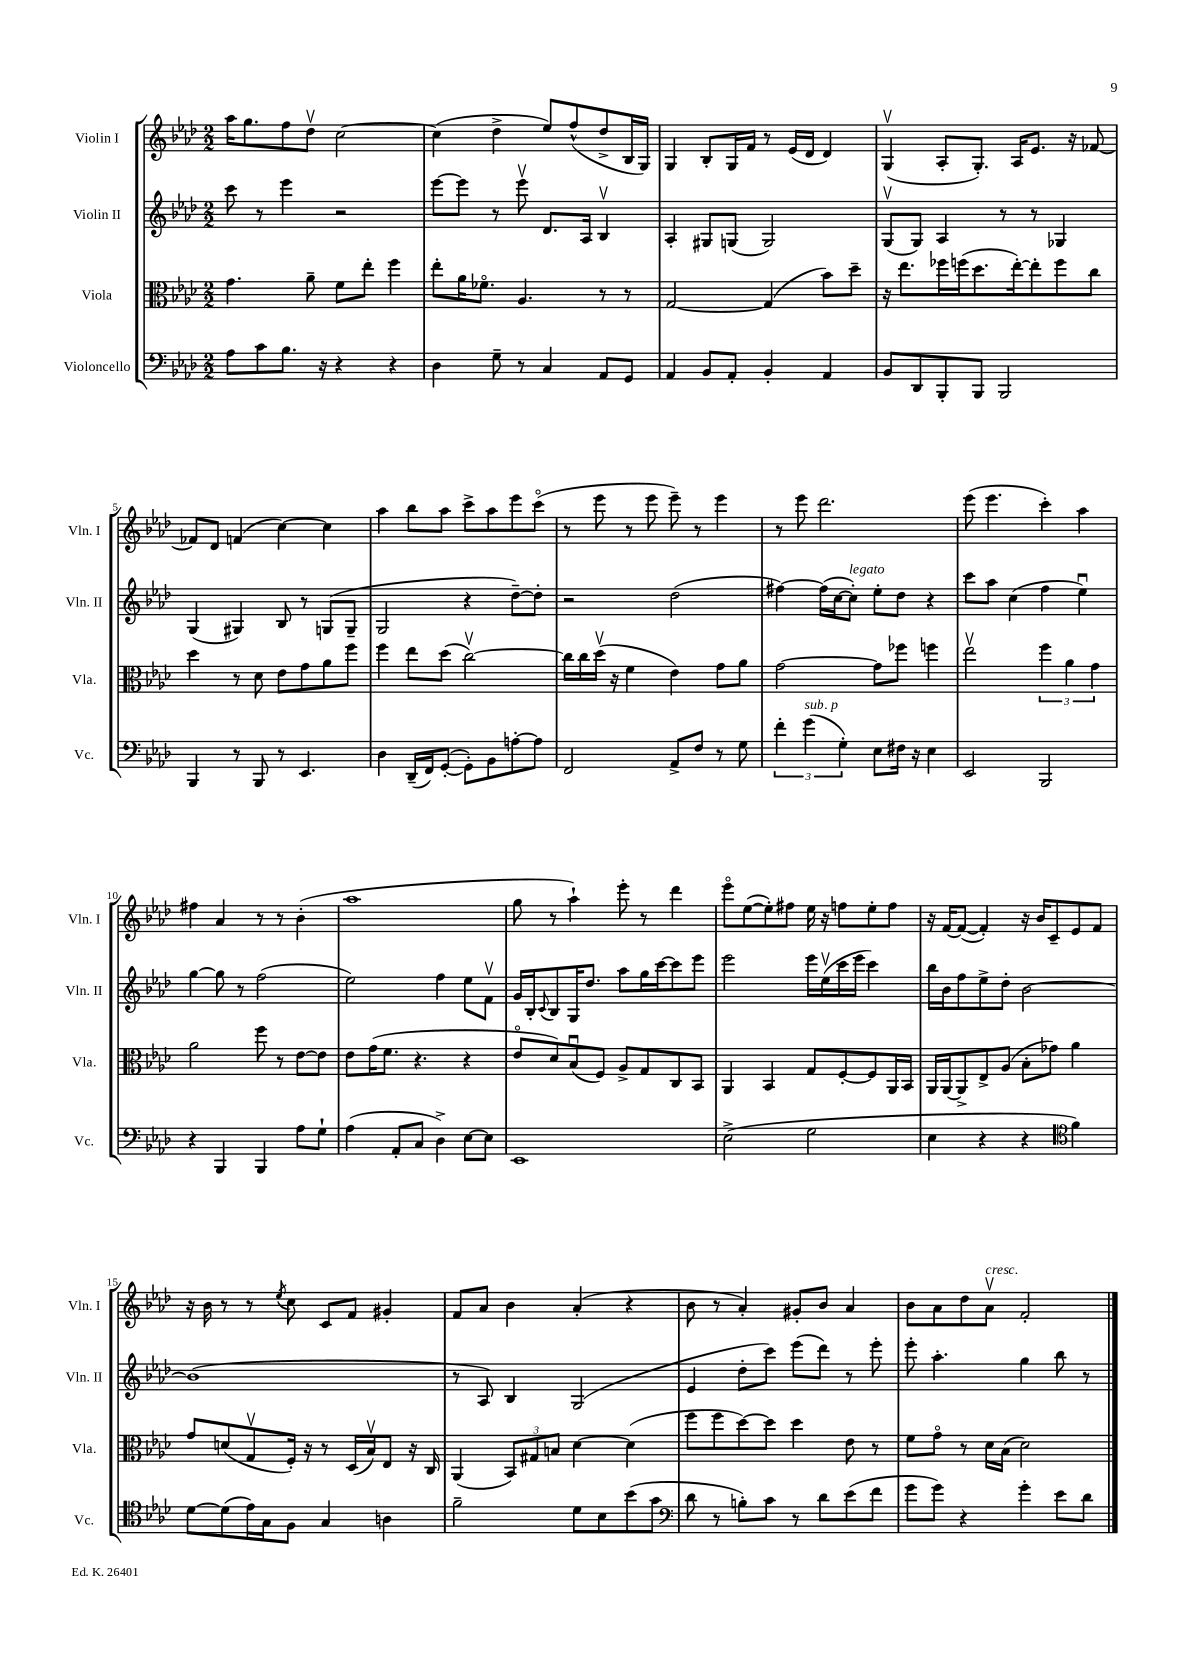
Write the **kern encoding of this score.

**kern	**kern	**kern	**kern
*staff4	*staff3	*staff2	*staff1
*clefF4	*clefC3	*clefG2	*clefG2
*k[b-e-a-d-]	*k[b-e-a-d-]	*k[b-e-a-d-]	*k[b-e-a-d-]
*M2/2	*M2/2	*M2/2	*M2/2
8A-\L	4.g\	8ccc\	16aa-\LK
.	.	.	8.gg\
8c\	.	8r	.
8.B-\J	.	4eee-\	8ff\
.	8a-~\	.	8dd-v\J
16r	.	.	.
4r	8f\L	2r	[2cc\
.	8ee-'\J	.	.
4r	4ff\	.	.
=	=	=	=
4D-\	8ee-'\L	[8eee-\L	(4cc\]
.	16a-\K	8eee-\]J	.
.	8.f-o\J	.	.
8G~\	.	8r	4dd-^\
8r	4.A-/	8eee-v\	.
4C/	.	8.d-/L	8ee-/L)
.	.	.	(8ff^^/
.	.	16A-/Jk	.
8AA-/L	8r	4B-v/	8dd-^/
8GG/J	8r	.	16B-/L
.	.	.	16G/JJ)
=	=	=	=
4AA-/	[2G/	4A-'/	4G/
8BB-/L	.	8G#/L	8B-'/L
8AA-'/J	.	(8G/J	16G/L
.	.	.	16f/JJ
4BB-'/	(4G/]	2G/)	8r
.	.	.	(16e-/LL
.	.	.	16d-/JJ
4AA-/	8b-\L)	.	4d-/)
.	8dd-~\J	.	.
=	=	=	=
8BB-/L	16r	(8Gv/L	(4Gv/
.	8.ee-\L	.	.
8DD-/	.	8G/J)	.
8BBB-'/	16ff-\L	4A-/	8A-'/L
.	(16ff\J	.	.
8BBB-/J	8.dd-\	.	8.G'/J)
2BBB-/	.	8r	.
.	[16ee-'\k)	.	16A-/LK
.	8ee-'\]	8r	8.e-/J
.	8ff\	4G-/	.
.	.	.	16r
.	8cc\J	.	[8f-/
=	=	=	=
4BBB-/	4dd-\	(4G/	8f-/]L
.	.	.	8d-/J
8r	8r	4G#/)	(4f/
8BBB-/	8d-\	.	.
8r	8e-\L	8B-/	[4cc\)
4.EE-/	8g\	8r	.
.	8a-\	(8G/L	4cc\]
.	8ff\J	8G~/J	.
=	=	=	=
4D-\	4ff\	2G/	4aa-\
(16DD-~/LL	8ee-\L	.	8bb-\L
16FF/J)	.	.	.
([8GG'/J	(8dd-\J	.	8aa-\J
8GG'\]L)	[2ccv\)	4r	8ccc^\L
8BB-\	.	.	8aa-\
[8A'\	.	[8dd-~\L)	8eee-\
8A\]J	.	8dd-'\]J	(8ccco\J
=	=	=	=
2FF/	16cc\]LL	2r	8r
.	16cc\	.	.
.	(16dd-v\JJ	.	8eee-\
.	16r	.	.
.	4f\	.	8r
.	.	.	8eee-\
8AA-^/L	4e-\)	(2dd-\	8eee-~\)
8F/J	.	.	8r
8r	8g\L	.	4eee-\
8G\	8a-\J	.	.
=	=	=	=
6f'\	[2g\	[4ff#\)	8r
.	.	.	8eee-\
(6g\	.	.	.
.	.	(16ff#\]LL	2.ddd-\
.	.	[16cc\J	.
6G'\)	.	.	.
.	.	8cc'\]J)	.
8E-\L	8g\]L	8ee-'\L	.
16F#\Jk	8ff-\J	8dd-\J	.
16r	.	.	.
4E-\	4ff\	4r	.
=	=	=	=
2EE-/	2ee-v\	8ccc\L	(8eee-\
.	.	8aa-\J	4.eee-\
.	.	(4cc\	.
2BBB-/	6ff\	4ff\	4ccc'\)
.	6a-\	.	.
.	.	4ee-u\)	4aa-\
.	6g\	.	.
=	=	=	=
4r	2a-\	[4gg\	4ff#\
4BBB-/	.	8gg\]	4a-/
.	.	8r	.
4BBB-/	8ff\	(2ff\	8r
.	8r	.	8r
8A-\L	[8e-\L	.	(4b-'\
8G`\J	8e-\]J	.	.
=	=	=	=
(4A-\	8e-\L	2ee-\)	1aa-
.	(16g\K	.	.
.	8.f\J	.	.
8AA-'/L	.	.	.
8C/J	4.r	.	.
4D-^\)	.	4ff\	.
[8E-\L	4r	8ee-\L	.
8E-\]J	.	8fv\J	.
=	=	=	=
1EE-	8e-o/L	16g/LL	8gg\
.	.	16B-'/J	.
.	.	8qqc/	.
.	8d-/)	8B-/	8r
.	(8B-u/	16G/K	4aa-`\)
.	.	8.dd-/J	.
.	8F/J)	.	.
.	8A-^/L	8aa-\L	8eee-'\
.	8G/	16gg\L	8r
.	.	[16ccc\J	.
.	8C/	8ccc\]	4ddd-\
.	8BB-/J	8eee-\J	.
=	=	=	=
(2E-^\	4AA-/	2eee-\	8eee-o\L
.	.	.	([8ee-\
.	4BB-/	.	8ee-'\])
.	.	.	8ff#\J
2G\	8G/L	16eee-\LL	16ee-\
.	.	(16ee-v\	16r
.	[8F'/	16ccc\	8ff\L
.	.	16eee-\JJ	.
.	8F/]	4ccc\)	8ee-'\
.	16AA-/L	.	8ff\J
.	16BB-/JJ	.	.
=	=	=	=
4E-\	16AA-/LL	16bb-\LL	16r
.	[16AA-/J	16b-\J	[16f/LK
.	8AA-^/]	8ff\	(8f/_J
4r	8E-^/	8ee-^\	4f'/])
.	(8A-/J	8dd-'\J	.
4r	8B-'\L	[2b-\	16r
.	.	.	16b-/LK
.	8g-\J)	.	8c~/
*clefC4	*	*	*
4f\)	4a-\	.	8e-/
.	.	.	8f/J
=	=	=	=
[8d-\L	8g/L	(1b-]	16r
.	.	.	16b-\
(8d-\]	(8d/	.	8r
16e-\L)	8Gv/	.	8r
16G\J	.	.	.
.	.	.	8qee-/
8F\J	16F'/Jk)	.	8cc\
.	16r	.	.
4G/	8r	.	8c/L
.	(16D-/LL	.	8f/J
.	16B-v/J)	.	.
4A\	8E-/J	.	4g#'/
.	16r	.	.
.	16C/	.	.
=	=	=	=
2f~\	(4AA-/	8r	8f/L
.	.	8A-/)	8a-/J
.	12BB-/L)	4B-/	4b-\
.	12G#/	.	.
.	12B/J	.	.
8d-\L	[4d-\	(2G/	(4a-'/
8B-\	.	.	.
(8b-\	(4d-\]	.	4r
8g\J	.	.	.
=	=	=	=
*clefF4	*	*	*
8d-\	8ff\L	4e-/	8b-\
8r	8ff\	.	8r
8B'\L)	[8dd-\)	8dd-'\L	4a-'/)
8c\J	8dd-\]J	8ccc\J)	.
8r	4dd-\	(8eee-\L	8g#'/L
8d-\L	.	8ddd-\J)	8b-/J
(8e-\	8e-\	8r	4a-/
8f\J	8r	8eee-'\	.
=	=	=	=
8g\L	8f\L	8eee-'\	8b-\L
8g\J)	8go\J	4.aa-'\	8a-\
4r	8r	.	8dd-\
.	16d-\LL	.	8a-v\J
.	(16B-\JJ	.	.
4g'\	2d-\)	4gg\	2f'/
8e-\L	.	8bb-\	.
8d-\J	.	8r	.
==	==	==	==
*-	*-	*-	*-
